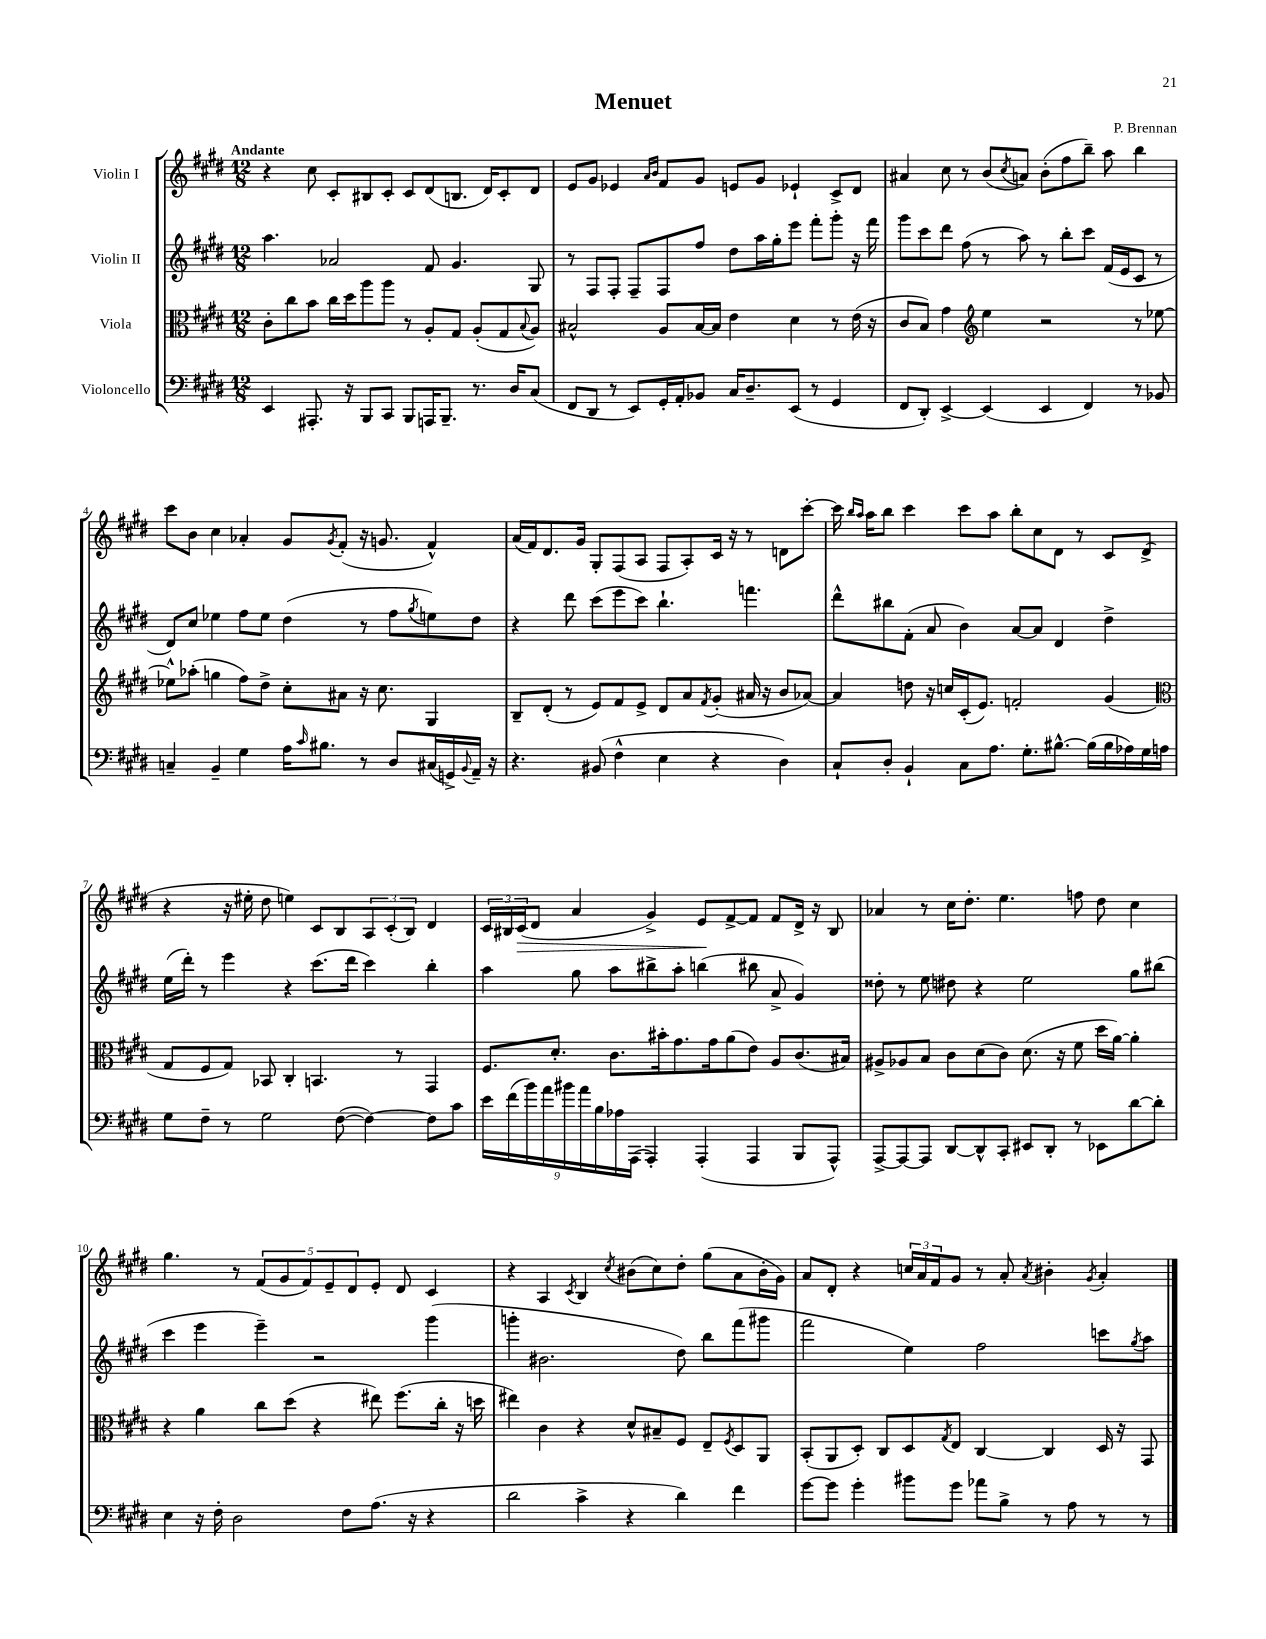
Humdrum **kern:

**kern	**kern	**kern	**kern	**dynam
*part4	*part3	*part2	*part1	*part1
*staff4	*staff3	*staff2	*staff1	*staff1
*I"Violoncello	*I"Viola	*I"Violin II	*I"Violin I	*
*clefF4	*clefC3	*clefG2	*clefG2	*
*k[f#c#g#d#]	*k[f#c#g#d#]	*k[f#c#g#d#]	*k[f#c#g#d#]	*
*M12/8	*M12/8	*M12/8	*M12/8	*
=1	=1	=1	=1	=1
!	!	!	!LO:TX:a:B:t=Andante	!
4EE/	8c#'\L	4.aa\	4r	.
.	8cc#\	.	.	.
8.AAA#X'/	8b\J	.	8cc#\	.
.	16cc#\LL	2a-X/	8c#'/L	.
16r	16dd#\J	.	.	.
8BBB/L	8aa\	.	8B#X/	.
8CC#/J	8aa\J	.	8c#'/J	.
8BBB/L	8r	.	8c#/L	.
16AAAn/K	8A'/L	8f#/	(8d#/	.
8.BBB~/J	.	.	.	.
.	8G#/J	4.g#/	8.Bn/J	.
8.r	(8A'/L	.	.	.
.	.	.	16d#/KL)	.
.	8G#/	.	8c#'/	.
16D#/KL	.	.	.	.
.	8qqB/	.	.	.
(8C#/J	8A/J)	8G#/	8d#/J	.
=2	=2	=2	=2	=2
8FF#/L	2B#X^^/	8r	8e/L	.
8DD#/J	.	8F#/L	8g#/J	.
8r	.	8F#'/J	4e-X/	.
8EE/L)	.	8F#~/L	.	.
.	.	.	16qqa/LL	.
.	.	.	16qqb/JJ	.
16GG#'/L	8A/L	8F#/	8f#/L	.
16AA'/J	.	.	.	.
8BB-X/J	[16B#/L	8ff#/J	8g#/J	.
.	16B#/JJ]	.	.	.
16C#/KL	4e\	8dd#\L	8en/L	.
8.D#~/	.	.	.	.
.	.	16aa\L	8g#/J	.
.	.	16gg#'\J	.	.
(8EE/J	4d#\	8eee\J	4e-X`/	.
8r	.	8fff#'\L	.	.
4GG#/	8r	8ggg#'\J	8c#^/L	.
.	(16e\	16r	8d#/J	.
.	16r	16fff#\	.	.
=3	=3	=3	=3	=3
8FF#/L	8c#/L	8ggg#\L	4a#X/	.
8DD#'/J)	8B/J)	8ccc#\	.	.
[4EE^/	4g#\	8ddd#\J	8cc#\	.
.	.	(8ff#\	8r	.
*	*clefG2	*	*	*
(4EE/]	4ee\	8r	(8b/L	.
.	.	.	8qcc#/	.
.	.	8aa\)	8an/J)	.
4EE/	2r	8r	(8b'\L	.
.	.	8bb'\L	8ff#\	.
4FF#/)	.	8ccc#\J	8bb~\J)	.
.	.	(16f#/LL	8aa\	.
.	.	16e/J	.	.
8r	8r	8c#/J	4bb\	.
8BB-X/	[8ee-X\	8r	.	.
!!LO:LB:g=z
=4	=4	=4	=4	=4
4Cn~/	8ee-X^^\L]	8d#/L)	8ccc#\L	.
.	(8aa-X'\J	8cc#/J	8b\J	.
4BB~/	4ggn\	4ee-X\	4cc#\	.
4G#\	8ff#\L)	8ff#\L	4a-X'/	.
.	8dd#^\J	8ee-\J	.	.
16A\KL	8cc#'\L	(4dd#\	8g#/L	.
16qqc#/	.	.	.	.
8.B#X\J	.	.	.	.
.	.	.	8qg#/	.
.	8a#X\J	.	(8f#'/J	.
8r	16r	8r	16r	.
.	8.cc#\	.	8.gn/	.
8D#/L	.	8ff#\L	.	.
.	.	8qgg#/	.	.
(16C#X/L	4G#/	8een\)	4f#^^/)	.
16GGn^/)	.	.	.	.
8qqBB/	.	.	.	.
16AA~/JJ	.	8dd#\J	.	.
16r	.	.	.	.
=5	=5	=5	=5	=5
4.r	8B~/L	4r	(16a/LL	.
.	.	.	16f#/J)	.
.	(8d#'/J	.	8.d#/	.
.	8r	8ddd#\	.	.
.	.	.	16g#/Jk	.
(8BB#X/	8e/L)	(8ccc#\L	8G#'/L	.
4F#^^\	8f#/	8eee\	(8F#/	.
.	8e^/J	8ccc#\J)	8A/J	.
4E\	8d#/L	4.bb`\	8F#/L	.
.	8a/	.	8A'/)	.
.	8qf#/	.	.	.
4r	(8g#'/J	.	16c#/Jk	.
.	.	.	16r	.
.	16a#X/	4.fffn\	8r	.
.	16r	.	.	.
4D#\)	8b/L	.	8dn\L	.
.	[8a-X/J)	.	[8ccc#'\J	.
=6	=6	=6	=6	=6
8C#`/L	4a-/]	8ddd#^^\L	16ccc#\]	.
.	.	.	16qqbb/LL	.
.	.	.	16qqaa/JJ	.
.	.	.	16aa\KL	.
8D#'/J	.	8bb#X\	8bb\J	.
4BB`/	8ddn\	(8f#'\J	4ccc#\	.
.	16r	8a/	.	.
.	16ccn/LL	.	.	.
8C#\L	(16c#'/J	4b\)	8ccc#\L	.
.	8.e/J)	.	.	.
8.A\J	.	.	8aa\J	.
.	2fn'/	[8a/L	8bb'\L	.
8.G#'\L	.	.	.	.
.	.	8a/J]	8cc#\	.
[8.B#X^^\J	.	4d#/	8d#\J	.
.	.	.	8r	.
(16B#\LL]	.	.	.	.
16B#\	(4g#/	4dd#^\	8c#/L	.
16A-X\)	.	.	.	.
16G#\	.	.	(8d#^/J	.
16An\JJ	.	.	.	.
!!LO:LB:g=z
=7	=7	=7	=7	=7
*	*clefC3	*	*	*
8G#\L	8G#/L	(16ee\LL	4r	.
.	.	16ddd#'\JJ)	.	.
8F#~\J	8F#/	8r	.	.
8r	8G#/J)	4eee\	16r	.
.	.	.	16ee#X'\	.
2G#\	8BB-X/	.	8dd#\	.
.	4C#'/	4r	4een\)	.
.	4.BBn/	(8.ccc#\L	8c#/L	.
([8F#\	.	.	8B/	.
.	.	16ddd#\Jk	.	.
4F#\_)	.	4ccc#\)	12A/	.
.	.	.	(12c#'/	.
.	8r	.	.	.
.	.	.	12B/J)	.
8F#\L]	4GG#/	4bb'\	4d#/	.
8c#\J	.	.	.	.
=8	=8	=8	=8	=8
18e\LL	8.F#/L	4aa\	24c#/LL	.
.	.	.	24B#X/	.
(18f#\	.	.	.	.
!	!	!	!	!LO:HP:b
.	.	.	(24c#/J	>
18b\)	.	.	.	.
.	.	.	8d#/J	.
18a\	.	.	.	.
.	8.d#'/J	.	.	.
18b#X\	.	.	.	.
.	.	8gg#\	4a/	.
18a\	.	.	.	.
18B\	.	.	.	.
.	8.c#\L	8aa\L	.	.
18A-X\	.	.	.	.
(18AAA\JJ	.	.	.	.
4AAA'/)	.	8bb#X^\	4g#^/)	.
.	16b#X'\k	.	.	.
.	8.g#\	8aa'\J	.	.
(4AAA'/	.	(4bbn\	8e/L	.
.	16g#\k	.	.	.
.	(8a\	.	[8f#^/	]
4AAA/	8e\J)	8bb#X\	8f#/J]	.
.	8A/L	8a^/	8f#/L	.
8BBB/L	(8.c#/	4g#/)	16d#^/Jk	.
.	.	.	16r	.
8AAA^^/J)	.	.	8B#/	.
.	16B#X/Jk)	.	.	.
=9	=9	=9	=9	=9
[8AAA^/L	8A#X^/L	8dd##X'\	4a-X/	.
8AAA/_	8A-X/	8r	.	.
8AAA/J]	8B/J	8ee\	8r	.
[8DD#/L	8c#\L	8dd#X\	16cc#\KL	.
.	.	.	8.dd#'\J	.
8DD#^^/]	(8d#\	4r	.	.
8CC#'/J	8c#\J)	.	4.ee\	.
8EE#X/L	(8.d#\	2ee\	.	.
8DD#'/J	.	.	.	.
.	16r	.	.	.
8r	8f#\	.	8ffn\	.
8EE-X\L	16dd#\LL	.	8dd#\	.
.	[16a\JJ)	.	.	.
[8d#\	4a'\]	8gg#\L	4cc#\	.
8d#'\J]	.	(8bb#X\J	.	.
!!LO:LB:g=z
=10	=10	=10	=10	=10
4E\	4r	4ccc#\	4.gg#\	.
16r	4a\	4eee\	.	.
16F#'\	.	.	.	.
2D#\	.	.	8r	.
.	8cc#\L	4eee~\)	(10f#/L	.
.	.	.	10g#/	.
.	(8dd#\J	.	.	.
.	.	.	10f#/)	.
.	4r	2r	.	.
.	.	.	10e~/	.
8F#\L	.	.	.	.
.	.	.	10d#/	.
(8.A\J	8ee#X\)	.	8e'/J	.
.	(8.ff#\L	.	8d#/	.
16r	.	.	.	.
4r	.	(4ggg#\	4c#/	.
.	16cc#'\Jk	.	.	.
.	16r	.	.	.
.	16ddn\	.	.	.
=11	=11	=11	=11	=11
2d#\	4ee#X\)	4gggn'\	4r	.
.	4c#\	2.b#X\	4A/	.
.	.	.	8qc#/	.
4c#^\	4r	.	4B/	.
.	.	.	8qcc#/	.
4r	8d#^^/L	.	(8b#X\L	.
.	8B#X~/	.	8cc#\)	.
4d#\)	8F#/J	8dd#\)	8dd#'\J	.
.	8E~/L	8bb\L	(8gg#\L	.
.	8qF#/	.	.	.
4f#\	8D#/	(8fff#\	8a\	.
.	8AA/J	8ggg#X\J	16b#'\L	.
.	.	.	16g#\JJ)	.
=12	=12	=12	=12	=12
[8g#\L	(8BB'/L	2fff#\	8a/L	.
8g#\J]	8AA/	.	8d#'/J	.
4g#'\	8D#'/J)	.	4r	.
.	8C#/L	.	.	.
8b#X\L	8D#/	4ee\)	24ccn/LL	.
.	.	.	24a/	.
.	.	.	24f#/J	.
.	8qG#/	.	.	.
8g#\J	8E/J	.	8g#/J	.
8a-X\L	[4C#/	2ff#\	8r	.
8B^\J	.	.	8a'/	.
.	.	.	8qa/	.
8r	4C#/]	.	4b#X'\	.
8A\	.	.	.	.
.	.	.	8qg#/	.
8r	16D#/	8cccn\L	4a'/	.
.	16r	.	.	.
.	.	8qgg#/	.	.
8r	8GG#/	8aa\J	.	.
==	==	==	==	==
*-	*-	*-	*-	*-
